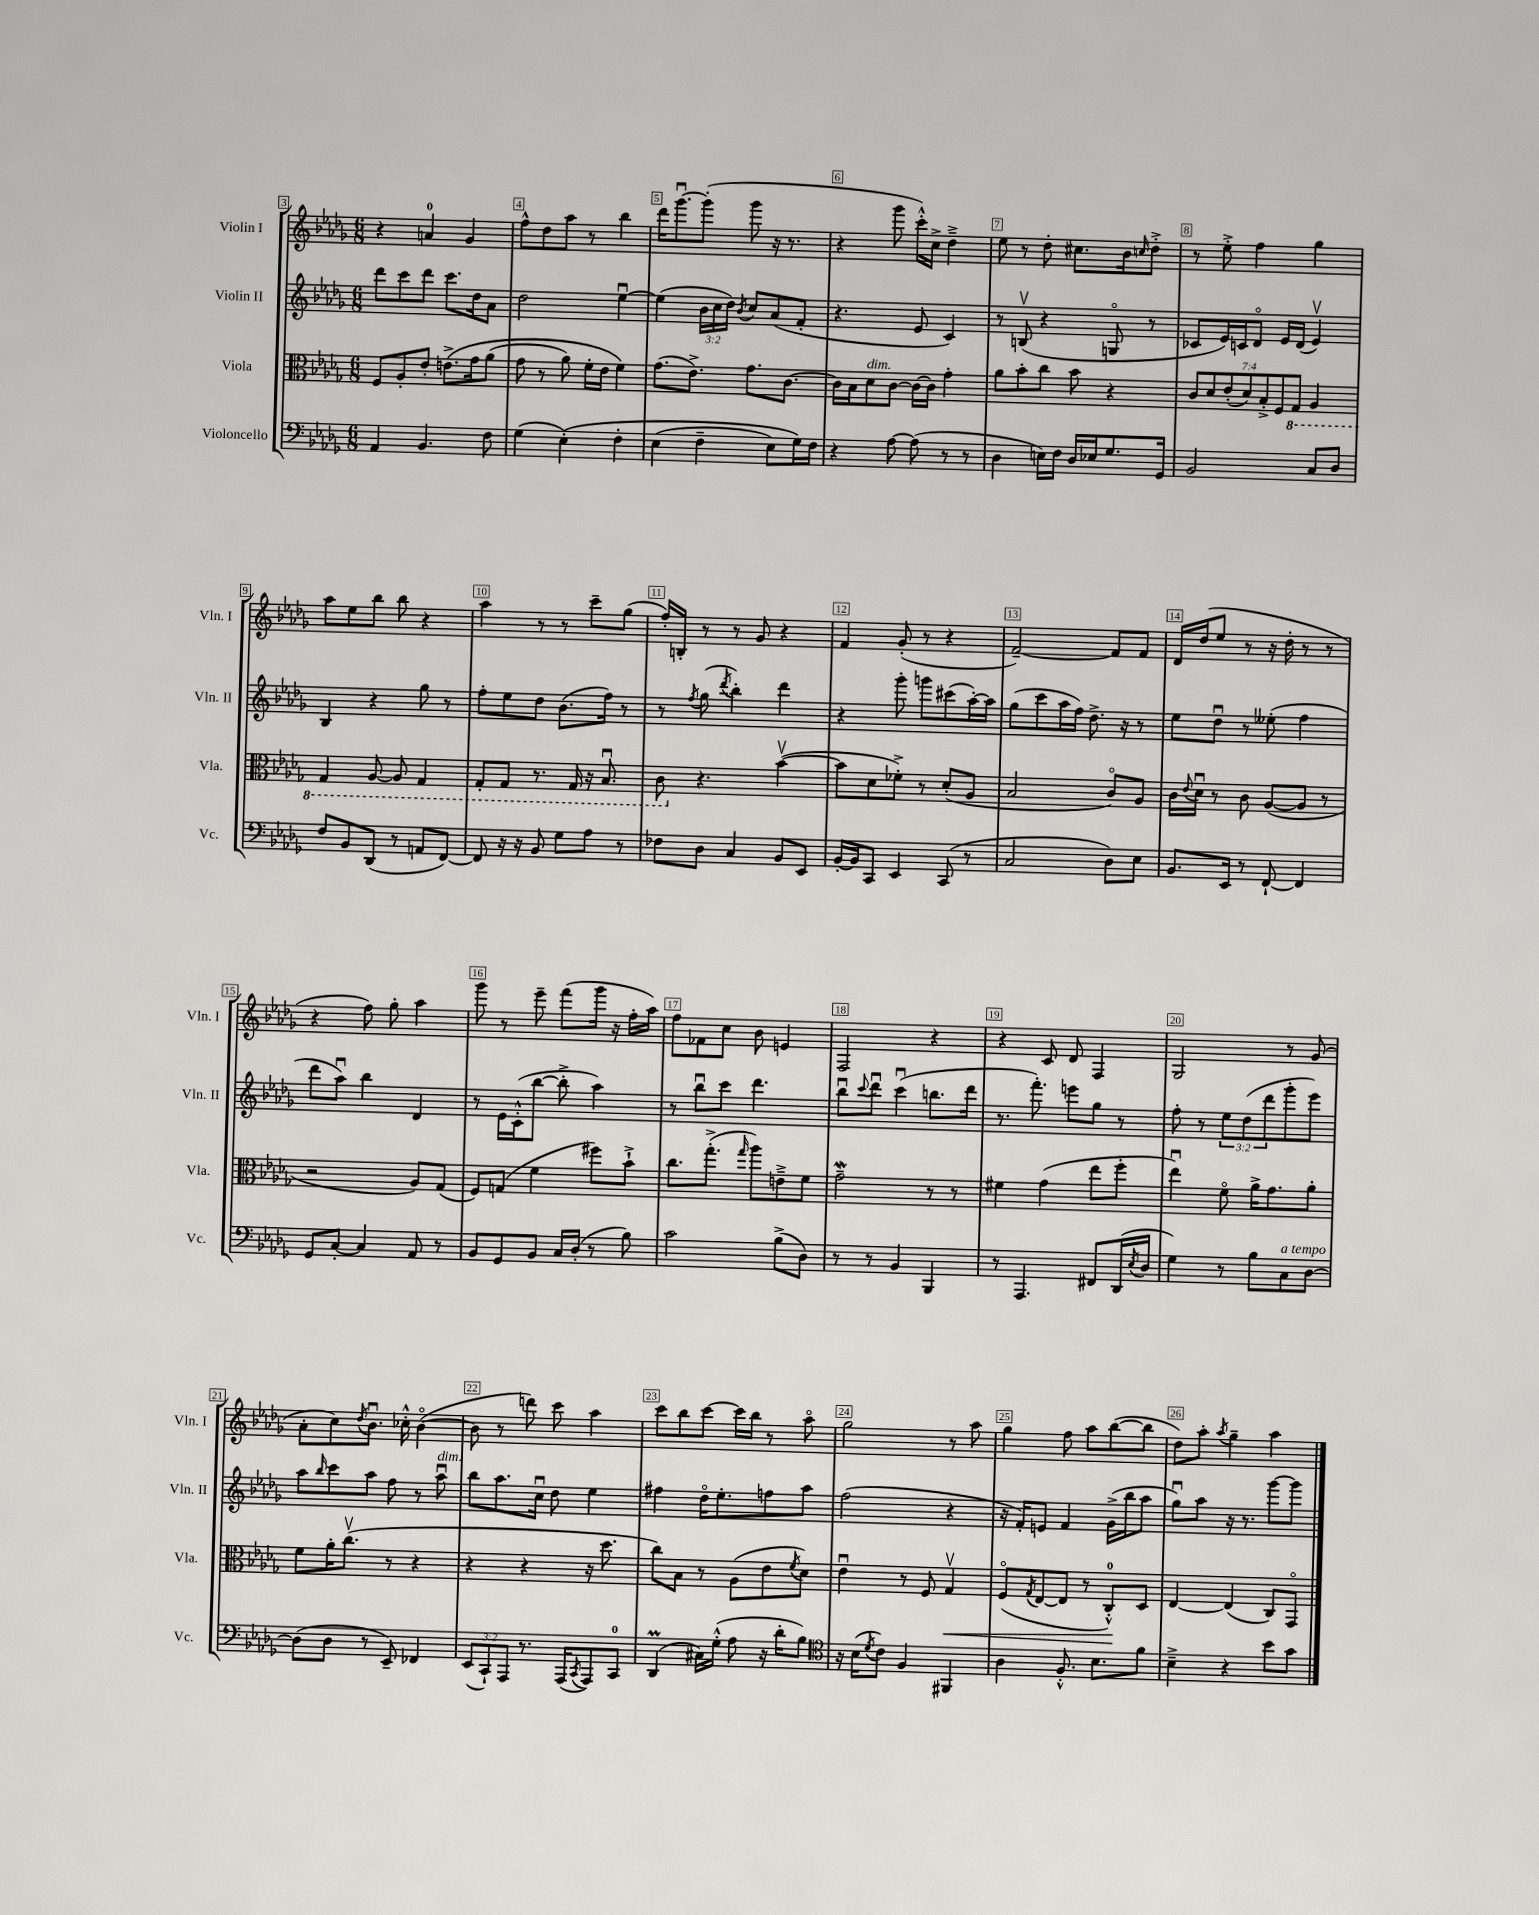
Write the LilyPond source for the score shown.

<<
\new StaffGroup <<
\new Staff = "s0" \with { instrumentName = "Violin I" shortInstrumentName = "Vln. I" } {
    \clef treble \key des \major \numericTimeSignature \time 6/8
    r4 a'4-0 ges'4 |
    f''8-^ des''8 aes''8 r8 bes''4 |
    des'''16 ges'''8.~\downbow ges'''8-.( ges'''8 r16 r8. |
    r4 ges'''8 c'''16-.-^) c''16-> des''4---> |
    ees''8 r8 des''8-. cis''8. bes'16 \grace { c''16 } des''8-.-> |
    r8 ees''8-.-> f''4 ges''4 |
    aes''8 ees''8 bes''8 bes''8 r4 |
    aes''4 r8 r8 c'''8-- ges''8( |
    f''16-.) b16-. r8 r8 ges'8 r4 |
    f'4 ges'8-.( r8 r4 |
    f'2~--) f'8 f'8 |
    des'16 des''16( ees''8 r8 r16 des''16-. r8 r8 |
    r4 f''8) ges''8-. aes''4 |
    ges'''8 r8 ees'''8-- f'''8( ges'''16 r16 f''16-. aes''16) |
    f''8 fes'8 c''8 bes'8 e'4 |
    f2 r4 |
    r4 c'8 des'8 f4 |
    ges2 r8 ges'8( |
    aes'8-. c''8) \acciaccatura { des''8 } bes'8.\downbow ces''16-.-^ bes'4~\flageolet( |
    bes'8 r8 d'''8) c'''8 aes''4 |
    c'''8 bes''8 c'''8~ c'''16 bes''16 r8 aes''8\flageolet |
    ges''2 r8 aes''8 |
    ges''4 f''8 aes''8 bes''8~( bes''8 |
    des''8) aes''8-. \acciaccatura { aes''8 } ges''4-- aes''4 \bar "|." |
}
\new Staff = "s1" \with { instrumentName = "Violin II" shortInstrumentName = "Vln. II" } {
    \clef treble \key des \major \numericTimeSignature \time 6/8 \override Staff.TupletNumber.text = #tuplet-number::calc-fraction-text
    des'''8 c'''8 des'''8 c'''8. des''16 aes'8 |
    des''2 ees''4~\downbow |
    ees''4( \tuplet 3/2 { bes'16 c''16 des''16) } \acciaccatura { bes'8 } c''8 aes'8( f'8-. |
    r4. ees'8 c'4) |
    r8 b8\upbow( r4 g8\flageolet r8 |
    ces'8 ees'16) c'16 des'8\flageolet ees'16 des'16( ees'4\upbow) |
    bes4 r4 ges''8 r8 |
    f''8-. ees''8 des''8 bes'8.( f''16) r8 |
    r8 \acciaccatura { f''8 } ges''8( \acciaccatura { des'''8 } bes''4-.) des'''4 |
    r4 ges'''8-. g'''8 cis'''8( aes''16~-.) aes''16 |
    ges''8( c'''8 aes''16 f''16) des''8.-> r16 r8 |
    ees''8 des''8\downbow r8 eeses''8-.( f''4 |
    des'''8 aes''8\downbow) bes''4 des'4 |
    r8 ees'16 c'16-.-^( bes''8~ bes''8-.-> aes''4) |
    r8 bes''8\downbow c'''8 des'''4. |
    bes''8\downbow \appoggiatura { c'''8 } des'''8\downbow c'''4\downbow( b''8. des'''16 |
    r8. f'''8.-.) e'''8 ges''8 r8 |
    f''8-. r8 \tuplet 3/2 { ees''8 des''8( des'''8 } ges'''8-. ees'''8) |
    aes''8 \grace { bes''16 } c'''8 aes''8 f''8 r8 aes''8\downbow^\markup { \italic "dim." } |
    bes''8 aes''8. c''16\downbow des''8 ees''4 |
    fis''4 des''16\flageolet ees''8.-. f''8 aes''8 |
    f''2( r4 |
    r16 f'16-.) e'8 f'4 ges'16->( bes''16 aes''8 |
    ges''8\downbow) aes''8 r16 r8. ges'''8~ ges'''8 \bar "|." |
}
\new Staff = "s2" \with { instrumentName = "Viola" shortInstrumentName = "Vla." } {
    \clef alto \key des \major \numericTimeSignature \time 6/8 \override Staff.TupletNumber.text = #tuplet-number::calc-fraction-text
    f8 aes8-. ees'8-. e'8.->\( ges'16 aes'8( |
    ges'8 r8 aes'8) f'16-. ees'16 f'4\) |
    ges'8.( ees'8.->) ges'8. c'8.~ |
    c'16 bes16 des'8^\markup { \italic "dim." } c'8~ c'16~ c'16 ges'4-. |
    aes'8 bes'8-. c''8 bes'8 r4 |
    \tuplet 7/4 { c'8 des'8 ees'8-.( des'8) bes8-.-> f8 \ottava #-1 ges,8 } aes,4 |
    ges,4 aes,8~ aes,8 ges,4 |
    ges,8-. ges,8 r8. ges,16 r16 bes,8.\downbow |
    c8 \ottava #0 r4. bes'4~\upbow( |
    bes'8 des'8 fes'8-.->) r8 des'8-.( aes8 |
    bes2 c'8\flageolet) aes8 |
    c'16 \appoggiatura { ees'8 } des'16\downbow r8 c'8 aes8~( aes8 r8 |
    r2 aes8) ges8( |
    f8) g8( f'4 fis''8) bes'8-!-> |
    c''8. ges''8.-.->( \grace { ges''16 } aes''8) e'8---> f'8 |
    ges'2--\mordent r8 r8 |
    fis'4 ges'4( ees''8 f''8-. |
    ees''4\downbow) f'8\flageolet aes'16-> ges'8. aes'8-. |
    f'8 aes'16-. c''8.\upbow( r8 r4 |
    r4 r4 r16 des''8. |
    c''8) bes8 r8 aes8( ees'8 \acciaccatura { f'8 } des'8) |
    ees'4\downbow r8 f8 ges4\upbow\< |
    f8\flageolet( \acciaccatura { ges8 } ees8~ ees8 r8 c8-0-.-^\!) des8 |
    ees4~ ees4( c8) ges,8\flageolet \bar "|." |
}
\new Staff = "s3" \with { instrumentName = "Violoncello" shortInstrumentName = "Vc." } {
    \clef bass \key des \major \numericTimeSignature \time 6/8 \override Staff.TupletNumber.text = #tuplet-number::calc-fraction-text
    aes,4 bes,4. f8 |
    ges4( ees4-.)\( f4-. |
    ees4( f4-- ees8) ges16\) f16 |
    r4 aes8~ aes8( r8 r8 |
    des4 e16) f16 des16 ees16 ges8. ges,16 |
    bes,2 c8 des8 |
    f8 bes,8 des,8( r8 a,8 f,8~) |
    f,8 r16 r16 bes,8 ges8 aes8 r8 |
    fes8 des8 c4 bes,8 ees,8 |
    bes,16~-. bes,16 c,8 ees,4 c,8( r8 |
    c2 des8) ees8 |
    bes,8. ees,16 r8 f,8~-! f,4 |
    ges,8 c8~-. c4 aes,8 r8 |
    bes,8 ges,8 bes,8 c16 des16-.( r8 bes8) |
    c'2 bes8->( des8) |
    r8 r8 bes,4 bes,,4 |
    r8 aes,,4. fis,8 des,16( \acciaccatura { ees8 } des16 |
    ges4) r8 bes8 c8^\markup { \italic "a tempo" } des8~ |
    des8( des8 r8 ees,8--) fes,4 |
    \tuplet 3/2 { ees,8( c,8-!) aes,,8 } r8. aes,,16( \acciaccatura { c,8 } aes,,8) c,8-0 |
    des,4\prall( cis16) ges16-.-^( aes8 r16 des'16-. bes8) |
    \clef tenor r16 bes16( \acciaccatura { des'8 } c'8) f4 fis,4 |
    aes4 f8.-.-^ bes8. f'8 |
    bes4---> r4 bes'8 ges'8 \bar "|." |
}
>>
>>
\layout { \context { \Score currentBarNumber = #3 \override BarNumber.break-visibility = ##(#f #t #t) barNumberVisibility = #all-bar-numbers-visible \override BarNumber.stencil = #(make-stencil-boxer 0.1 0.3 ly:text-interface::print) } }
